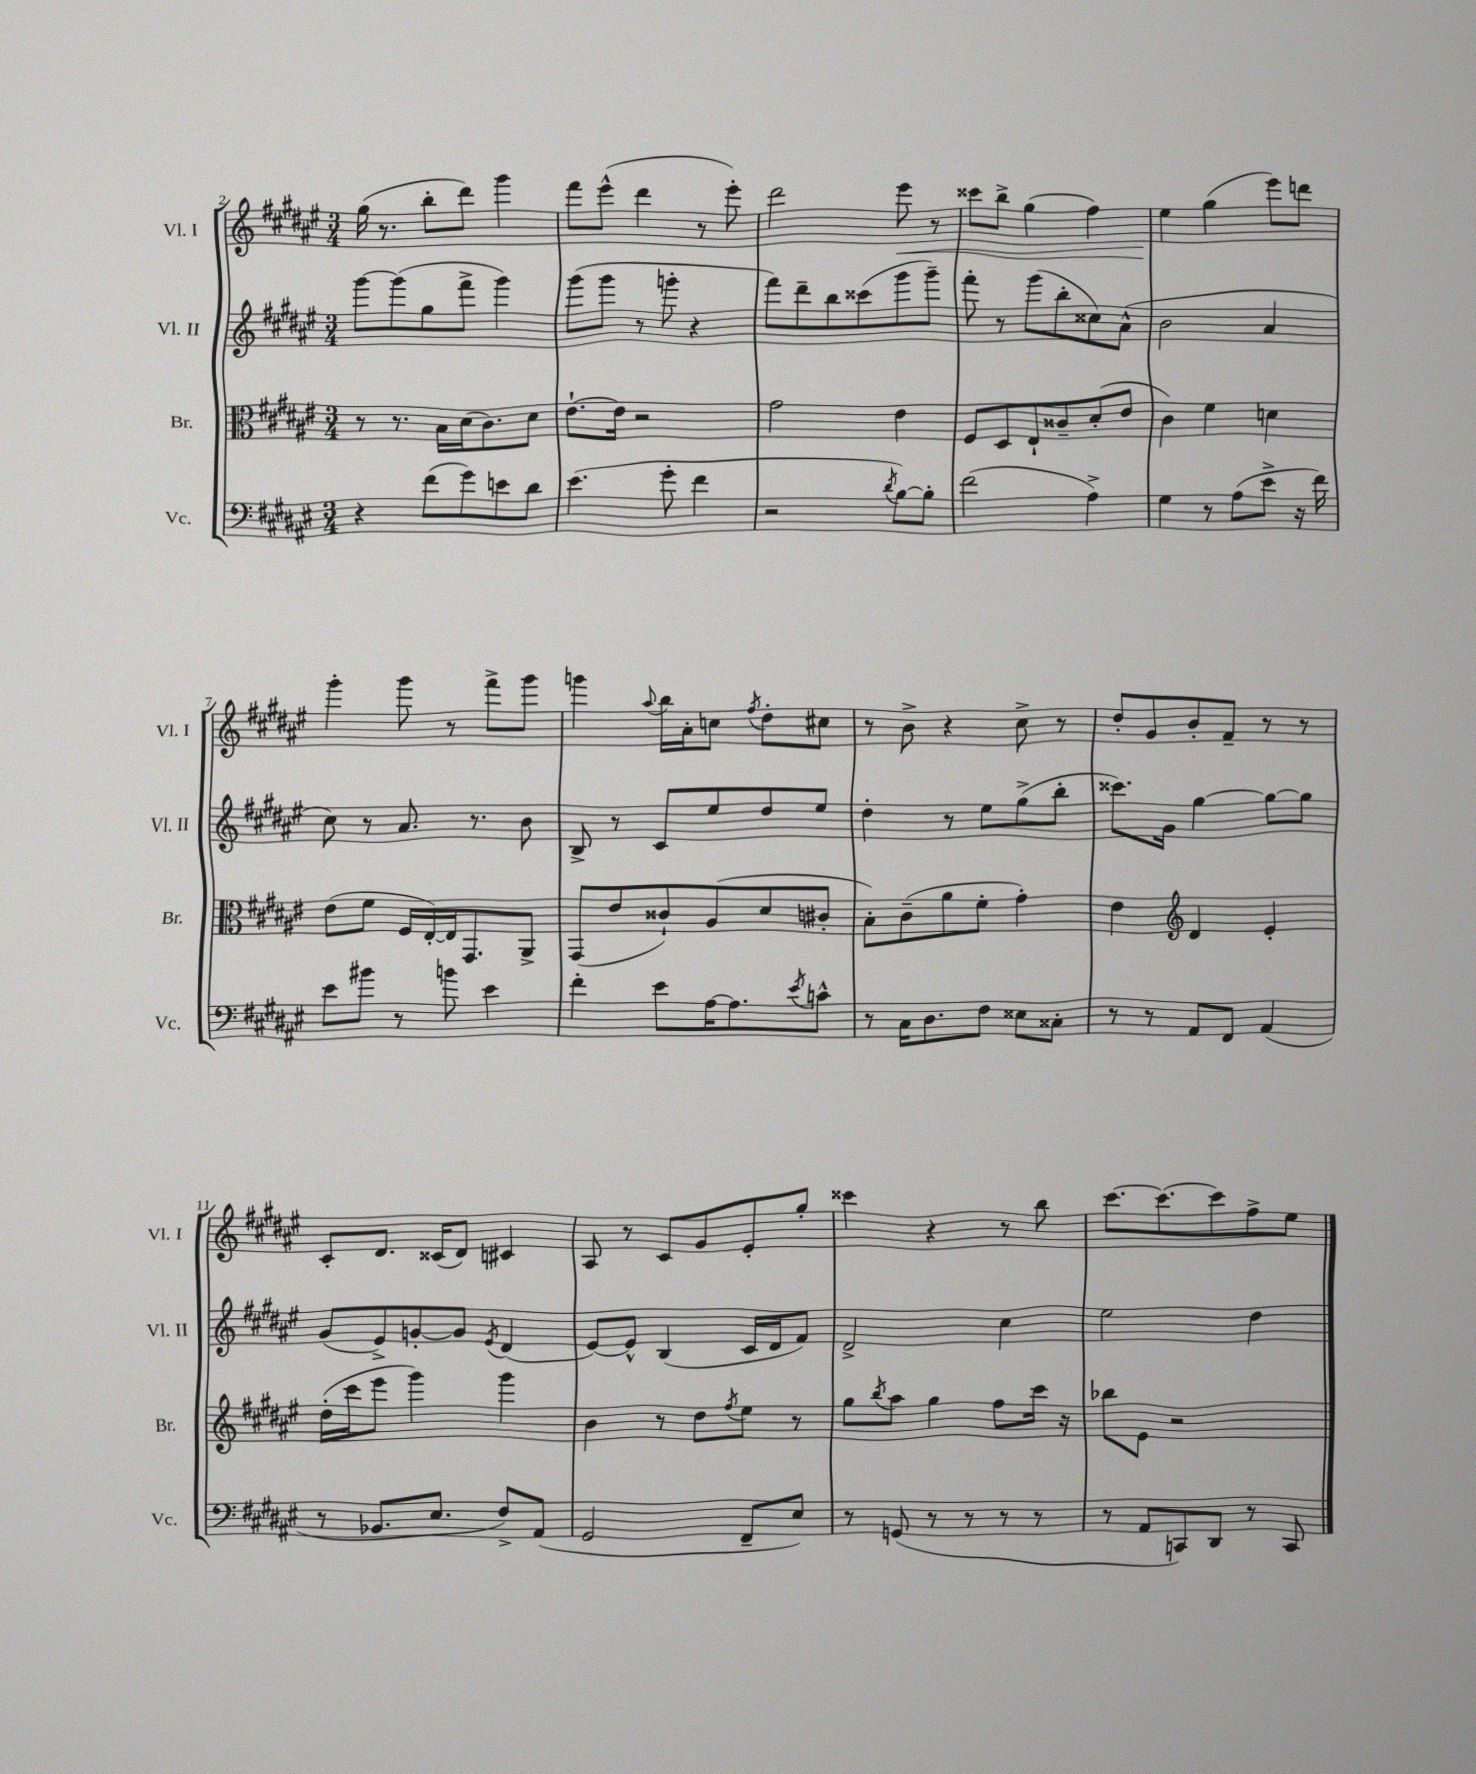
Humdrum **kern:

**kern	**kern	**kern	**kern	**dynam
*part4	*part3	*part2	*part1	*part1
*staff4	*staff3	*staff2	*staff1	*staff1
*I"Vc.	*I"Br.	*I"Vl. II	*I"Vl. I	*
*I'Vc.	*I'Br.	*I'Vl. II	*I'Vl. I	*
*clefF4	*clefC3	*clefG2	*clefG2	*
*k[f#c#g#d#a#e#]	*k[f#c#g#d#a#e#]	*k[f#c#g#d#a#e#]	*k[f#c#g#d#a#e#]	*
*M3/4	*M3/4	*M3/4	*M3/4	*
=2	=2	=2	=2	=2
4r	8r	[8ggg#\L	(16gg#\	.
.	.	.	8.r	.
.	8.r	(8ggg#\]	.	.
(8f#\L	.	8gg#\	8bb'\L	.
.	16B\LL	.	.	.
8g#\)	(16d#\J	8fff#^\J	8ddd#\J)	.
.	8.c#\)	.	.	.
8en\	.	4ggg#\)	4ggg#\	.
8d#\J	8d#\J	.	.	.
=3	=3	=3	=3	=3
(4.e#\	[8.e#`\L	(8ggg#\L	8fff#\L	.
.	.	8ggg#\J	(8eee#^^\J	.
.	16e#\Jk]	.	.	.
.	2r	8r	4ddd#\	.
8g#'\	.	8gggn'\	.	.
4f#\	.	4r	8r	.
.	.	.	8eee#'\)	.
=4	=4	=4	=4	=4
2r	2g#\	8fff#\L)	2ddd#\	.
.	.	8ddd#~\	.	.
.	.	8bb\	.	.
.	.	(8ccc##X\	.	.
8qd#/	.	.	.	.
!	!	!	!	!LO:HP:b
[8B\L)	4e#\	8ggg#\	8eee#\	<
8B'\J]	.	8ggg#~\J)	8r	.
=5	=5	=5	=5	=5
(2f#\	8F#/L	8fff#'\	8ccc##X\L	.
.	8D#/	8r	8bb^\J	.
.	8E#`/	(8ggg#\L	(4gg#\	.
.	8c##X~/	8bb'\	.	.
4A#^\)	(8d#'/	8cc##X\)	4ff#\)	.
.	8e#/J	(8a#^^\J	.	.
=6	=6	=6	=6	=6
4G#\	4c#\)	2b\	4ee#\	.
8r	4f#\	.	(4gg#\	[
(8A#\L	.	.	.	.
8e#^\J	4dn\	4a#/	8eee#\L)	.
16r	.	.	8dddn\J	.
16f#\)	.	.	.	.
!!LO:LB:g=z
=7	=7	=7	=7	=7
8e#\L	(8e#\L	8cc#\)	4ggg#'\	.
8b#X\J	8f#\J	8r	.	.
8r	16F#/LL	8.a#/	8ggg#\	.
.	[16E#'/)	.	.	.
8bn\	16E#/J]	.	8r	.
.	8.GG#/	8.r	.	.
4e#\	.	.	8fff#^\L	.
.	8AA#^/J	8b\	8ggg#\J	.
=8	=8	=8	=8	=8
4f#'\	(8GG#/L	8B^/	4gggn\	.
.	8e#/	8r	.	.
.	.	.	8qqaa#/	.
8e#\L	8c##X`/)	8c#/L	16bb\LL	.
.	.	.	16a#'\J	.
[16A#\K	(8A#/	8ee#/	8ccn\J	.
8.A#\]	.	.	.	.
.	.	.	8qff#/	.
.	8d#/	8dd#/	8dd#'\L	.
8qe#/	.	.	.	.
8cn^^\J	8c#X'/J	8ee#/J	8cc#X\J	.
=9	=9	=9	=9	=9
8r	8B'\L)	4dd#'\	8r	.
16C#\KL	(8c#~\	.	8b^\	.
8.D#\	.	.	.	.
.	8a#\	8r	4r	.
8F#\J	8f#'\J	8ee#\L	.	.
8E##X\L	4g#'\)	(8gg#^\	8cc#^\	.
8C##X'\J	.	8bb'\J	8r	.
=10	=10	=10	=10	=10
8r	4e#\	8.ccc##X\L)	8dd#'/L	.
8r	.	.	8g#/	.
.	.	16g#\Jk	.	.
*	*clefG2	*	*	*
8AA#/L	4d#/	[4gg#\	8b'/	.
8FF#/J	.	.	8f#~/J	.
(4AA#/	4e#'/	8gg#\L_	8r	.
.	.	8gg#\J]	8r	.
!!LO:LB:g=z
=11	=11	=11	=11	=11
8r	(16dd#'\LL	(8g#/L	8c#'/L	.
.	16ccc#\J	.	.	.
8.BB-X/L	8eee#\J	8e#^/)	8.d#/J	.
.	4ggg#\)	[8gn'/	.	.
8.E#/J	.	.	(16c##X/KL	.
.	.	8g/J]	8d#/J)	.
.	.	8qe#/	.	.
8F#^/L)	4ggg#\	(4d#/	4c#X/	.
(8AA#/J	.	.	.	.
=12	=12	=12	=12	=12
2GG#/	4b\	[8e#/L)	8A#/	.
.	.	8e#^^/J]	8r	.
.	8r	(4B/	8c#/L	.
.	8dd#\L	.	8g#/	.
.	8qff#/	.	.	.
8FF#~/L	8ee#\J	16c#/LL	8e#'/	.
.	.	16d#/J	.	.
8E#/J)	8r	8f#/J)	8gg#'/J	.
=13	=13	=13	=13	=13
8r	8gg#\L	2d#^/	4ccc##X\	.
.	8qbb/	.	.	.
(8GGn/	8aa#\J	.	.	.
8r	4gg#\	.	4r	.
8r	.	.	.	.
8r	8ff#\L	4cc#\	8r	.
8r	16ccc#\Jk	.	8bb\	.
.	16r	.	.	.
=14	=14	=14	=14	=14
8r	8bb-X\L	2ee#\	[8.ccc#\L	.
8AA#/L	8e#\J	.	.	.
.	.	.	8.ccc#\_	.
8CCn/)	2r	.	.	.
8DD#/J	.	.	8ccc#\]	.
8r	.	4dd#\	8ff#^\	.
8CC/	.	.	8ee#\J	.
==	==	==	==	==
*-	*-	*-	*-	*-
